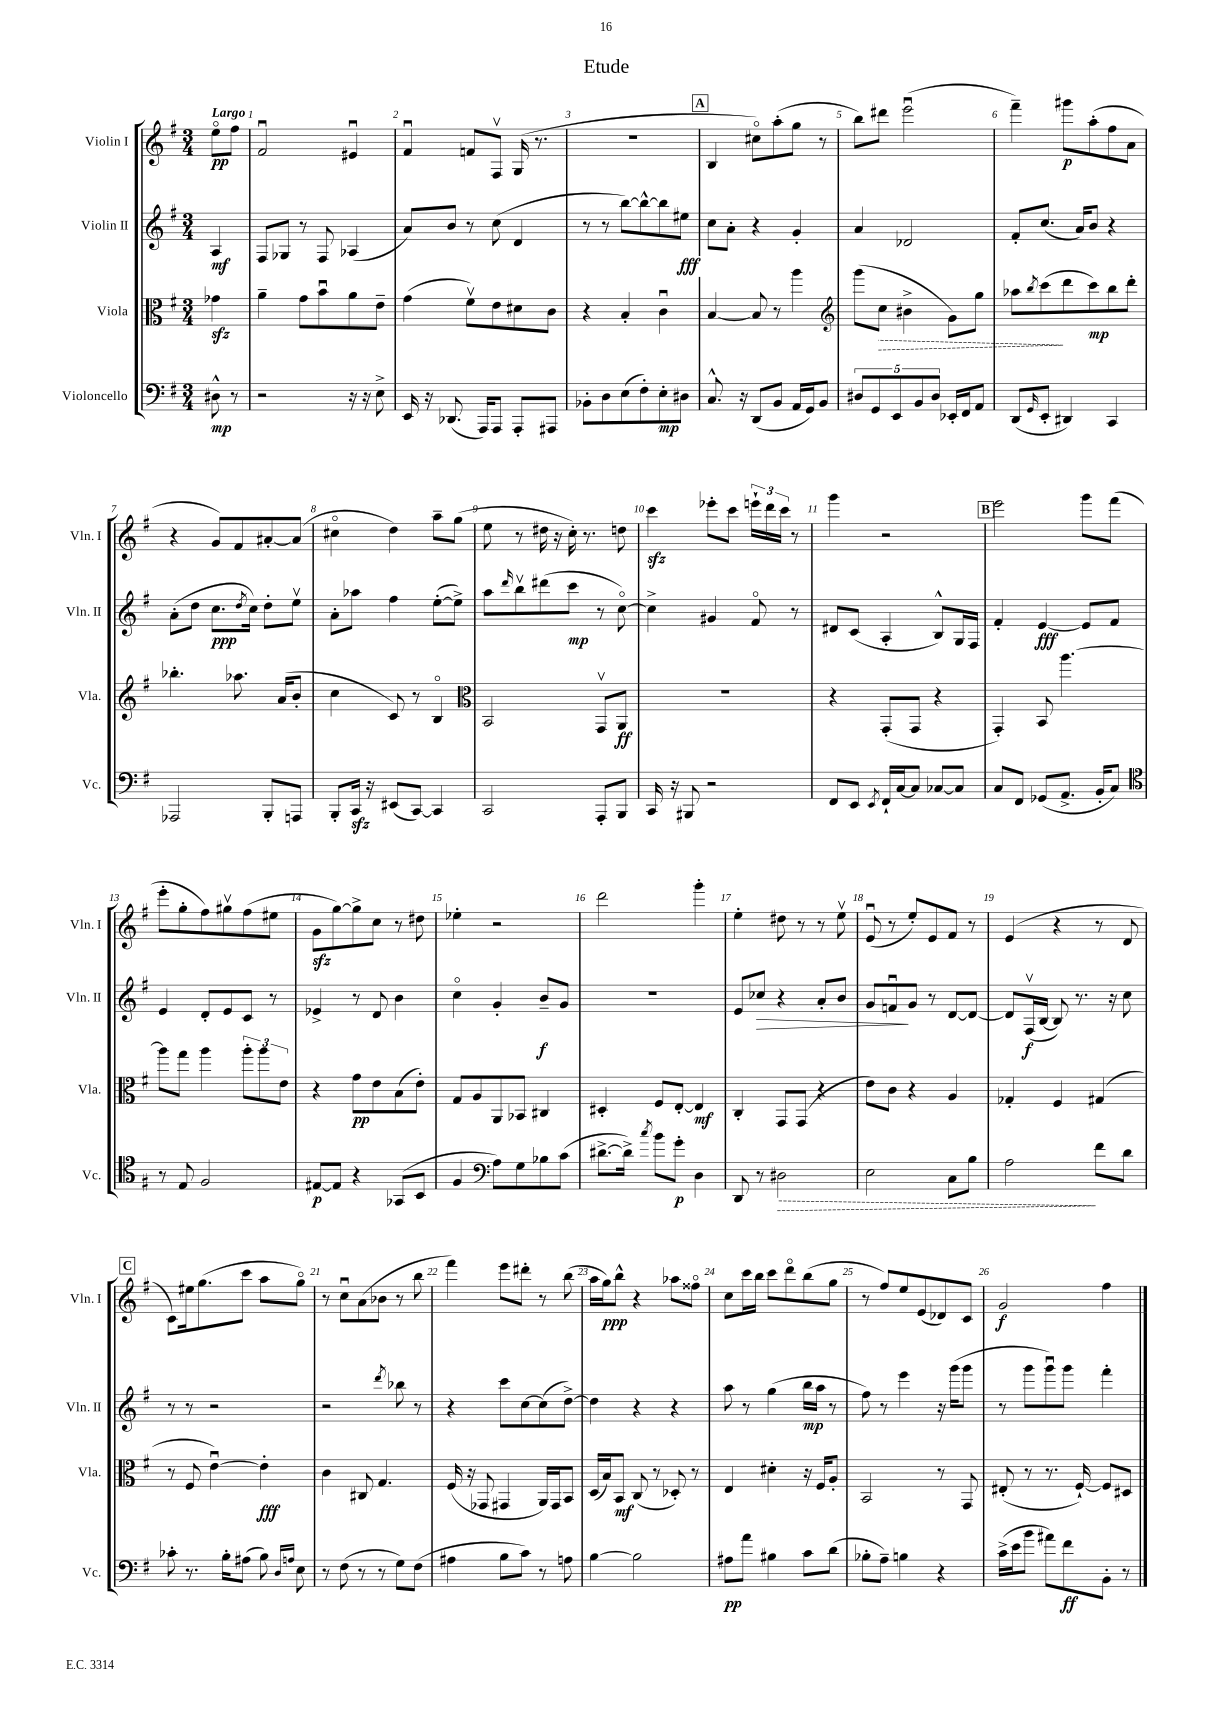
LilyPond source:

\header { title = "Etude" }
<<
\new StaffGroup <<
\new Staff = "s0" \with { instrumentName = "Violin I" shortInstrumentName = "Vln. I" } {
    \clef treble \key g \major \numericTimeSignature \time 3/4 \partial 4 \tempo "Largo"
    e''8\flageolet\pp fis''8 |
    fis'2\downbow eis'4\downbow |
    fis'4\downbow f'8 fis8\upbow g16( r8. |
    R2. |
    \mark \markup { \box "A" } b4 cis''8\flageolet) a''8-.( g''8 r8 |
    b''8) dis'''8 e'''2\downbow( |
    fis'''4--) gis'''8\p a''8-.( fis''8 a'8 |
    r4 g'8) fis'8 ais'8~-. ais'8( |
    cis''4\flageolet d''4) a''8-- g''8( |
    e''8 r8 dis''16 r16 c''16-.) r8. d''8 |
    c'''4\sfz ees'''8-. c'''8 \tuplet 3/2 { e'''16-! d'''16 c'''16 } r8 |
    g'''4 r2 |
    \mark \markup { \box "B" } e'''2 g'''8 fis'''8( |
    e'''8-. g''8-. fis''8) gis''8\upbow fis''8( eis''8 |
    g'8\sfz g''8~) g''8-> c''8 r8 dis''8 |
    ees''4-. r2 |
    d'''2 g'''4-. |
    e''4-. dis''8 r8 r8 e''8\upbow |
    e'8\downbow( r8 e''8-.) e'8 fis'8 r8 |
    e'4( r4 r8 d'8 |
    \mark \markup { \box "C" } c'8) eis''16 g''8.( c'''8 a''8 g''8\flageolet) |
    r8 c''8\downbow a'8( bes'8 r8 b''8 |
    fis'''4) e'''8 dis'''8-. r8 b''8( |
    a''16 g''16\ppp) b''8-^ r4 aes''8 fisis''8\flageolet |
    c''8 c'''16 b''16 c'''8 d'''8\flageolet b''8( g''8 |
    r8 fis''8) e''8 e'8( des'8) c'8 |
    g'2\f fis''4 \bar "|." |
}
\new Staff = "s1" \with { instrumentName = "Violin II" shortInstrumentName = "Vln. II" } {
    \clef treble \key g \major \numericTimeSignature \time 3/4 \partial 4
    a4\mf |
    fis8 ges8 r8 fis8 aes4( |
    a'8) b'8 r8 c''8( d'4 |
    r8 r8 b''8~) b''8~-^ b''8 eis''8\fff |
    \mark \markup { \box "A" } c''8 a'8-. r4 g'4-. |
    a'4 des'2 |
    fis'8-. c''8.( a'16) b'8 r4 |
    a'8-.( d''8 c''8.\ppp \acciaccatura { d''8 } c''16) d''8-. e''8\upbow |
    a'8-. aes''8 fis''4 e''8~-.( e''8->) |
    a''8 \grace { d'''16 } b''8\upbow dis'''8( c'''8\mp r8 c''8~\flageolet) |
    c''4-> gis'4 fis'8\flageolet r8 |
    dis'8 c'8( a4-. b8-^) g16 fis16 |
    \mark \markup { \box "B" } fis'4-. e'4~\fff e'8 fis'8 |
    e'4 d'8-. e'8 c'8 r8 |
    ees'4-> r8 d'8 b'4 |
    c''4\flageolet g'4-. b'8--\f g'8 |
    R2. |
    e'8 ces''8\> r4 a'8-. b'8 |
    g'8 f'8\downbow\! g'8 r8 d'8~ d'8~ |
    d'8 fis16\upbow\f( b16~ b8) r8. r16 c''8 |
    \mark \markup { \box "C" } r8 r8 r2 |
    r2 \acciaccatura { d'''8 } bes''8 r8 |
    r4 c'''8 c''8~ c''8( d''8~->) |
    d''4 r4 r4 |
    a''8 r8 g''4( b''16\mp a''16 r8 |
    fis''8) r8 e'''4 r16 g'''16( g'''8 |
    r8 g'''8 g'''8\downbow) g'''8 fis'''4-. \bar "|." |
}
\new Staff = "s2" \with { instrumentName = "Viola" shortInstrumentName = "Vla." } {
    \clef alto \key g \major \numericTimeSignature \time 3/4 \partial 4
    ges'4\sfz |
    a'4-- g'8 b'8\downbow a'8 e'8-- |
    g'4( fis'8\upbow) e'8 dis'8 c'8 |
    r4 b4-. c'4\downbow |
    \mark \markup { \box "A" } b4~ b8 r8 a''4 |
    \clef treble g'''8( \once \override Hairpin.style = #'dashed-line c''8\> bis'4-> g'8) g''8 |
    aes''8 \acciaccatura { b''8 } c'''8\!( d'''8 c'''8\mp) b''8 d'''8-. |
    bes''4.-. aes''8. a'16( b'8-. |
    c''4 c'8) r8 b4\flageolet |
    \clef alto b,2 g,8\upbow a,8\ff |
    R2. |
    r4 g,8-.( g,8 r4 |
    \mark \markup { \box "B" } g,4-.) b,8 a''4.~ |
    a''8 g''8 a''4 \tuplet 3/2 { a''8-. a''8 e'8 } |
    r4 g'8\pp e'8 b8( e'8-.) |
    g8 a8 a,8 bes,8 cis4 |
    dis4-. fis8 e8~-. e4\mf |
    c4-. g,8 g,8( r4 |
    e'8) c'8 r4 a4 |
    ges4-. fis4 gis4( |
    \mark \markup { \box "C" } r8 fis8 e'4~\downbow) e'4-.\fff |
    c'4 cis8 g4. |
    fis16( r16 ges,8 gis,4 a,16) gis,16 b,8 |
    d16( b16) b,8\mf c8( r8 des8-.) r8 |
    e4 dis'4-. r16 fis16 a8-. |
    b,2 r8 g,8 |
    eis8-.( r8 r8. fis16~-!) fis8 dis8 \bar "|." |
}
\new Staff = "s3" \with { instrumentName = "Violoncello" shortInstrumentName = "Vc." } {
    \clef bass \key g \major \numericTimeSignature \time 3/4 \partial 4
    dis8-^\mp r8 |
    r2 r16 r16 e8-> |
    e,16 r16 des,8.( a,,16) a,,8 a,,8-. ais,,8 |
    bes,8-. d8 e8( fis8-.) e8-.\mp dis8 |
    \mark \markup { \box "A" } c8.-^ r16 d,8( b,8 a,16 g,16) b,8 |
    \tuplet 5/4 { dis8 g,8 e,8 b,8 dis8 } ees,16-. fis,16 a,8 |
    d,8( \grace { g,16 } e,8-. dis,4) c,4 |
    aes,,2 b,,8-. a,,8 |
    b,,8-. c,16\sfz r16 eis,8( c,8~) c,4 |
    c,2 a,,8-. b,,8 |
    c,16 r16 bis,,8 r2 |
    fis,8 e,8 \acciaccatura { e,8 } fis,16-! c16~ c8 ces8~ ces8 |
    \mark \markup { \box "B" } c8 fis,8 ges,8( a,8.-> b,16-. c8) |
    \clef tenor r8 e8 fis2 |
    eis8~\p eis8 r4 ges,8( b,8 |
    fis4 \clef bass a8) g8 bes8 c'8( |
    dis'8.~-> dis'16->) \acciaccatura { c''8 } b'8 g'8-.\p d4 |
    d,8 r8 \once \override Hairpin.style = #'dashed-line dis2\> |
    e2 c8 b8 |
    a2\! fis'8 d'8 |
    \mark \markup { \box "C" } ces'8-. r8. b16-. ais8( b8) \grace { d16 a16 } e8 |
    r8 fis8( r8 r8 g8) fis8( |
    ais4 b8 c'8) r8 a8 |
    b4~ b2 |
    ais8\pp a'8 bis4 c'8 d'8( |
    bes8-. a8--) b4 r4 |
    c'16->( e'16 b'8 ais'8) fis'8\ff b,8-. r8 \bar "|." |
}
>>
>>
\layout { \context { \Score \override BarNumber.break-visibility = ##(#f #t #t) barNumberVisibility = #all-bar-numbers-visible } }
